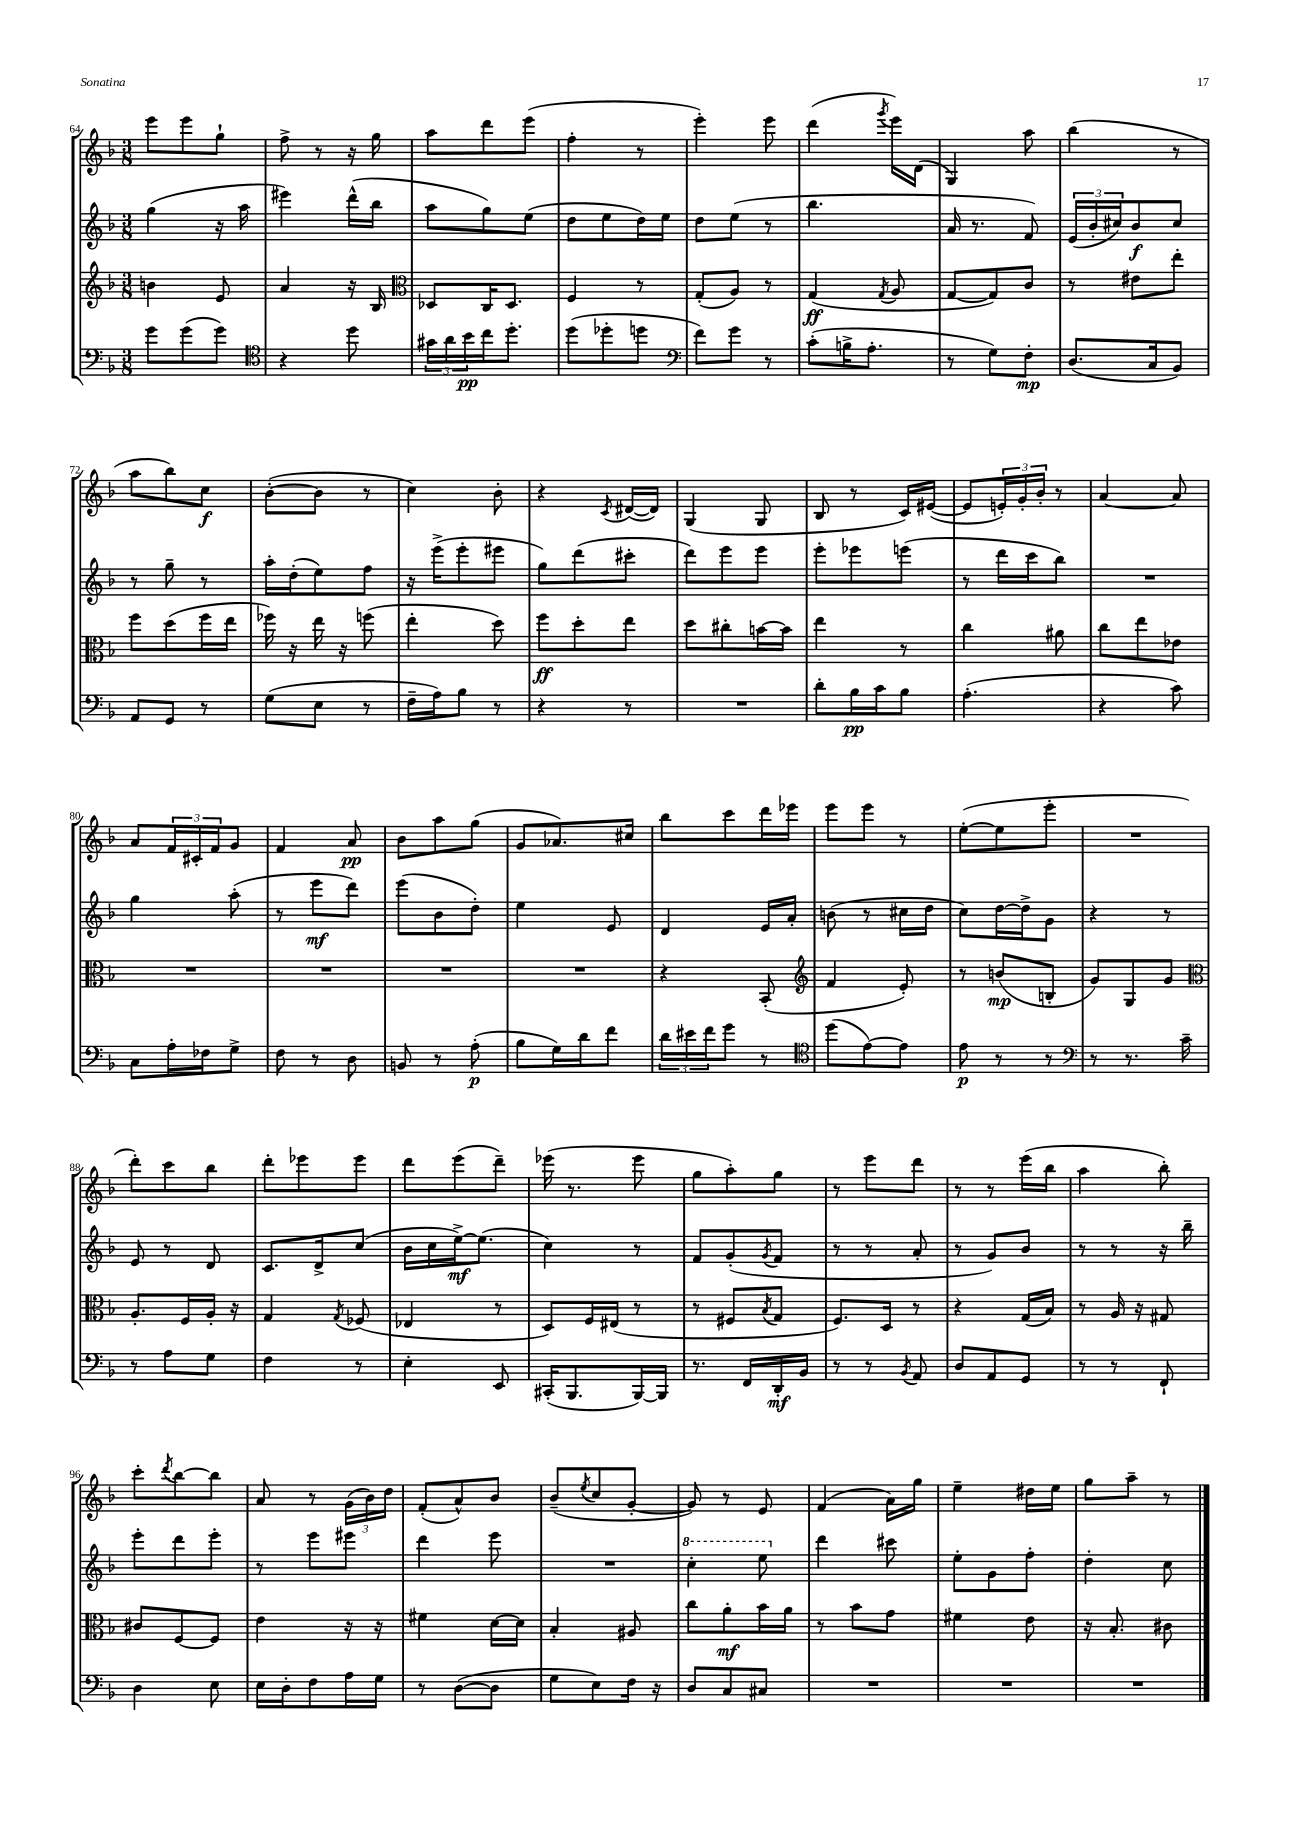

**kern	**kern	**kern	**kern
*staff4	*staff3	*staff2	*staff1
*clefF4	*clefG2	*clefG2	*clefG2
*k[b-]	*k[b-]	*k[b-]	*k[b-]
*M3/8	*M3/8	*M3/8	*M3/8
8g\L	4b\	(4gg\	8eee\L
(8g\	.	.	8eee\
8g\J)	8e/	16r	8gg`\J
.	.	16aa\	.
=	=	=	=
*clefC4	*	*	*
4r	4a/	4eee#\)	8ff^\
.	.	.	8r
8dd\	16r	(16ddd^^\LL	16r
.	16B-/	16bb-\JJ	16gg\
=	=	=	=
*	*clefC3	*	*
24g#\LL	8D-/L	8aa\L	8aa\L
24a\	.	.	.
24b-\	.	.	.
16cc\J	16C/K	8gg\)	8ddd\
8.dd'\J	8.D-/J	.	.
.	.	(8ee\J	(8eee\J
=	=	=	=
(8dd\L	4F/	8dd\L	4ff'\
8dd-'\	.	8ee\	.
8dd\J	8r	16dd\L)	8r
.	.	16ee\JJ	.
=	=	=	=
*clefF4	*	*	*
8f\L)	(8G'/L	8dd\L	4eee'\)
8g\J	8A/J)	(8ee\J	.
8r	8r	8r	8eee\
=	=	=	=
(8c'\L	(4G/	4.bb-\	(4ddd\
16B^\K	.	.	.
8.A'\J	.	.	.
.	8qG/	.	8qggg/
.	8A/	.	16eee\LL)
.	.	.	(16d\JJ
=	=	=	=
8r	[8G/L	16a/	4G/)
.	.	8.r	.
8G\L)	8G/])	.	.
8F'\J	8c/J	8f/)	8aa\
=	=	=	=
(8.D/L	8r	(24e/LL	(4bb-\
.	.	24b-'/	.
.	.	24cc#/J)	.
.	8e#\L	8b-/	.
16C/k	.	.	.
8BB-/J)	8ee'\J	8cc#/J	8r
=	=	=	=
8AA/L	8ff\L	8r	8aa\L
8GG/J	(8dd\	8gg~\	8bb-\)
8r	16ff\L	8r	8cc\J
.	16ee\JJ	.	.
=	=	=	=
(8G\L	16ff-\)	16aa'\LL	([8b-'\L
.	16r	(16dd'\J	.
8E\J	16ee\	8ee\)	8b-\]J
.	16r	.	.
8r	(8ff\	8ff\J	8r
=	=	=	=
16F~\LL	4ee'\	16r	4cc\)
16A\J)	.	(16eee^\LK	.
8B-\J	.	8eee'\	.
8r	8dd\)	8eee#\J	8b-'\
=	=	=	=
4r	8ff\L	8gg\L)	4r
.	8dd'\	(8ddd\	.
.	.	.	8qc/
8r	8ee\J	8ccc#'\J	([16d#/LL
.	.	.	16d#/]JJ)
=	=	=	=
4.r	8dd\L	8ddd\L)	(4G/
.	8cc#'\	8eee\	.
.	[16b\L	8eee\J	8G/
.	16b\]JJ	.	.
=	=	=	=
8d'\L	4ee\	8eee'\L	8B-/
16B-\L	.	8eee-\	8r
16c\J	.	.	.
8B-\J	8r	(8eee\J	16c/LL)
.	.	.	([16e#/JJ
=	=	=	=
(4.A'\	4cc\	8r	8e#/]L
.	.	16ddd\LL	24e'/L)
.	.	.	24g'/
.	.	16ccc\J	.
.	.	.	24b-'/JJ
.	8a#\	8bb-\J)	8r
=	=	=	=
4r	8cc\L	4.r	[4a/
.	8ee\	.	.
8c\)	8e-\J	.	8a/]
=	=	=	=
8C\L	4.r	4gg\	8a/L
16A'\L	.	.	24f/L
.	.	.	24c#'/
16F-\J	.	.	.
.	.	.	24f/J
8G^\J	.	(8aa'\	8g/J
=	=	=	=
8F\	4.r	8r	4f/
8r	.	8eee\L	.
8D\	.	8ddd\J)	8a/
=	=	=	=
8BB/	4.r	(8eee\L	8b-\L
8r	.	8b-\	8aa\
(8A'\	.	8dd'\J)	(8gg\J
=	=	=	=
8B-\L	4.r	4ee\	8g/L
16G\L)	.	.	8.a-/)
16d\J	.	.	.
8f\J	.	8e/	.
.	.	.	16cc#/Jk
=	=	=	=
24d\LL	4r	4d/	8bb-\L
24e#\	.	.	.
24f\J	.	.	.
8g\J	.	.	8ccc\
8r	(8BB-'/	16e/LL	16ddd\L
.	.	16a'/JJ	16eee-\JJ
=	=	=	=
*clefC4	*clefG2	*	*
(8dd\L	4f/	(8b\	8eee\L
[8e\)	.	8r	8eee\J
8e\]J	8e'/)	16cc#\LL	8r
.	.	16dd\JJ	.
=	=	=	=
8e\	8r	8cc\L)	([8ee'\L
8r	(8b/L	[16dd\L	8ee\]
.	.	16dd^\]J	.
8r	8B'/J	8g\J	8eee'\J
=	=	=	=
*clefF4	*	*	*
8r	8g/L)	4r	4.r
8.r	8G/	.	.
.	8g/J	8r	.
16c~\	.	.	.
=	=	=	=
*	*clefC3	*	*
8r	8.A'/L	8e/	8ddd'\L)
8A\L	.	8r	8ccc\
.	16F/L	.	.
8G\J	16A'/JJ	8d/	8bb-\J
.	16r	.	.
=	=	=	=
4F\	4G/	8.c/L	8ddd'\L
.	.	.	8eee-\
.	.	16d^/k	.
.	8qG/	.	.
8r	(8F-/	(8cc/J	8eee-\J
=	=	=	=
4E'\	4E-/	16b-\LL	8ddd\L
.	.	16cc\	.
.	.	[16ee^\J)	(8eee\
.	.	(8.ee\]J	.
8EE/	8r	.	8ddd~\J)
=	=	=	=
(16CC#'/LK	8D/L)	4cc\)	(16eee-\
8.BBB-/	.	.	8.r
.	16F/L	.	.
.	(16E#/JJ	.	.
[16BBB-/L)	8r	8r	8eee-\
16BBB-/]JJ	.	.	.
=	=	=	=
8.r	8r	8f/L	8gg\L
.	8F#/L	(8g'/	8aa'\)
16FF/LL	.	.	.
.	8qB-/	8qg/	.
16DD'/	8G/J	8f/J	8gg\J
16BB-/JJ	.	.	.
=	=	=	=
8r	8.F/L)	8r	8r
8r	.	8r	8eee\L
.	16D/Jk	.	.
8qBB-/	.	.	.
8AA/	8r	8a'/	8ddd\J
=	=	=	=
8D/L	4r	8r	8r
8AA/	.	8g/L)	8r
8GG/J	(16G/LL	8b-/J	(16eee\LL
.	16B-/JJ)	.	16bb-\JJ
=	=	=	=
8r	8r	8r	4aa\
8r	16A/	8r	.
.	16r	.	.
8FF`/	8G#/	16r	8bb-'\)
.	.	16bb-~\	.
=	=	=	=
4D\	8c#/L	8eee'\L	8ccc'\L
.	.	.	8qddd/
.	[8F/	8ddd\	[8bb-\
8E\	8F/]J	8eee'\J	8bb-\]J
=	=	=	=
16E\LL	4e\	8r	8a/
16D'\J	.	.	.
8F\	.	8eee\L	8r
16A\L	16r	8eee#\J	(24g\LL
.	.	.	24b-\)
16G\JJ	16r	.	.
.	.	.	24dd\JJ
=	=	=	=
8r	4f#\	4ddd\	(8f'/L
([8D\L	.	.	8a^^/)
8D\]J	[16d\LL	8eee\	8b-/J
.	16d\]JJ	.	.
=	=	=	=
8G\L	4B-'/	4.r	(8b-~/L
.	.	.	8qee/
8E\)	.	.	8cc/
16F\Jk	8A#/	.	[8g'/J
16r	.	.	.
=	=	=	=
8D/L	8cc\L	4ccc'\	8g/])
8C/	8a'\	.	8r
8C#/J	16b-\L	8eee\	8e/
.	16a\JJ	.	.
=	=	=	=
4.r	8r	4ddd\	(4f/
.	8b-\L	.	.
.	8g\J	8ccc#\	16a\LL)
.	.	.	16gg\JJ
=	=	=	=
4.r	4f#\	8ee'\L	4ee~\
.	.	8g\	.
.	8e\	8ff'\J	16dd#\LL
.	.	.	16ee\JJ
=	=	=	=
4.r	16r	4dd'\	8gg\L
.	8.B-'/	.	.
.	.	.	8aa~\J
.	8c#\	8cc\	8r
==	==	==	==
*-	*-	*-	*-
